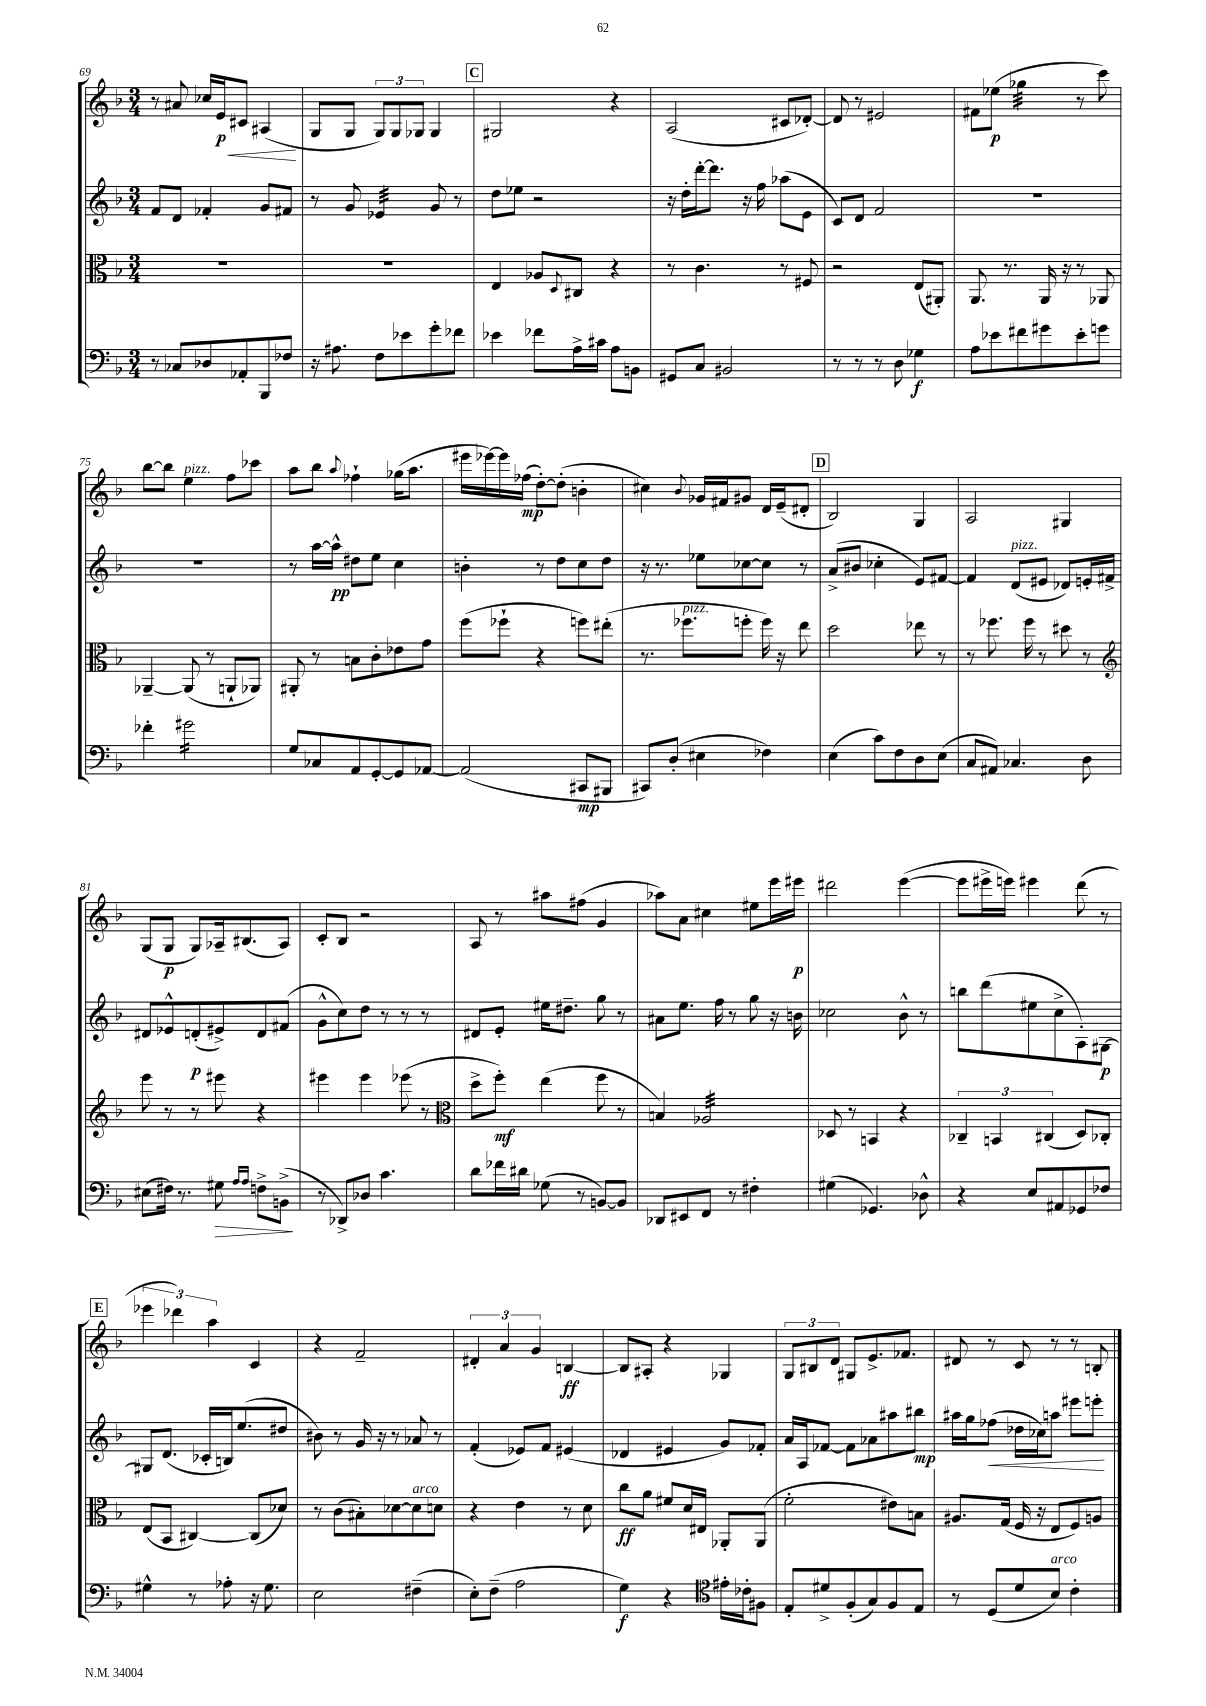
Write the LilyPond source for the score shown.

<<
\new StaffGroup <<
\new Staff = "s0" {
    \clef treble \key f \major \numericTimeSignature \time 3/4
    r8 ais'8 ces''16 e'16\p\< cis'8 ais4\!( |
    g8 g8 \tuplet 3/2 { g8) g8 ges8 } ges4 |
    \mark \markup { \box "C" } gis2 r4 |
    a2( cis'8 des'8~-.) |
    des'8 r8 eis'2 |
    fis'8 ees''8\p( ges''4:32 r8 c'''8) |
    bes''8~ bes''8 e''4^\markup { \italic "pizz." } f''8 ces'''8 |
    a''8 bes''8 \appoggiatura { a''8 } fes''4-! ges''16( a''8. |
    eis'''16 ees'''16~) ees'''16 fes''16\mp( d''8~-.) d''8-.( b'4-. |
    cis''4) \appoggiatura { bes'8 } ges'16 fis'16 gis'8 d'16 e'16--( dis'8-. |
    \mark \markup { \box "D" } bes2) g4 |
    a2 gis4 |
    g8( g8\p g8) aes16-- bis8.( aes8) |
    c'8-. bes8 r2 |
    a8 r8 ais''8 fis''8( g'4 |
    aes''8) a'8 cis''4 eis''8 e'''16 eis'''16\p |
    dis'''2 e'''4~( |
    e'''8 eis'''16-> e'''16) eis'''4 d'''8( r8 |
    \mark \markup { \box "E" } \tuplet 3/2 { ees'''4 des'''4) a''4 } c'4 |
    r4 f'2-- |
    \tuplet 3/2 { dis'4-. a'4 g'4 } b4~\ff |
    b8 ais8-. r4 ges4 |
    \tuplet 3/2 { g8 bis8 d'8 } gis8 e'8.-> fes'8. |
    dis'8 r8 c'8 r8 r8 b8-. \bar "|." |
}
\new Staff = "s1" {
    \clef treble \key f \major \numericTimeSignature \time 3/4
    f'8 d'8 fes'4-. g'8 fis'8 |
    r8 g'8 ees'4:32 g'8 r8 |
    \mark \markup { \box "C" } d''8 ees''8 r2 |
    r16 d''16-. d'''16~-. d'''8. r16 f''16 aes''8( e'8 |
    c'8) d'8 f'2 |
    R2. |
    R2. |
    r8 a''16~ a''16-^\pp dis''8 e''8 c''4 |
    b'4-. r8 d''8 c''8 d''8 |
    r16 r8. ees''8 ces''8~ ces''8 r8 |
    \mark \markup { \box "D" } a'8->( bis'8 ces''4-. e'8) fis'8~ |
    fis'4 d'8^\markup { \italic "pizz." }( eis'8 des'8) e'16-. fis'16-> |
    dis'8 ees'8-^ d'8-.\p( eis'8->) d'8 fis'8( |
    g'8-^ c''8) d''8 r8 r8 r8 |
    dis'8 e'8-. eis''16 dis''8.-- g''8 r8 |
    ais'8 e''8. f''16 r8 g''8 r16 b'16 |
    ces''2 bes'8-^ r8 |
    b''8 d'''8( eis''8 c''8-> a8-.) gis8~\p |
    \mark \markup { \box "E" } gis8 d'8.( ces'16-. b16) e''8.( dis''8 |
    bis'8) r8 g'16 r16 r8 aes'8 r8 |
    f'4-.( ees'8) f'8 eis'4( |
    des'4 eis'4 g'8) fes'8-. |
    a'16 a16 fes'8~ fes'8 aes'8 ais''8 bis''8\mp |
    ais''16 g''16 fes''8\<( des''16 ces''16) a''8 eis'''8 e'''8-.\! \bar "|." |
}
\new Staff = "s2" {
    \clef alto \key f \major \numericTimeSignature \time 3/4
    R2. |
    R2. |
    \mark \markup { \box "C" } e4 aes8 \appoggiatura { d8 } cis8 r4 |
    r8 c'4. r8 fis8 |
    r2 e8( ais,8-.) |
    a,8. r8. a,16 r16 r8 aes,8 |
    aes,4~-- aes,8( r8 a,8-! aes,8) |
    ais,8-. r8 b8 c'8-. ees'8 g'8 |
    f''8( fes''8-! r4 f''8) eis''8-.( |
    r8. fes''8.^\markup { \italic "pizz." } f''8-. f''16) r16 e''8 |
    \mark \markup { \box "D" } d''2 ees''8 r8 |
    r8 fes''8. fes''16 r8 dis''8 r8 |
    \clef treble e'''8 r8 r8 eis'''8 r4 |
    eis'''4 eis'''4 ees'''8( r8 |
    \clef alto d''8-> f''8-.\mf) e''4( f''8 r8 |
    b4) aes2:32 |
    des8 r8 b,4 r4 |
    \tuplet 3/2 { ces4-- b,4 cis4( } d8) ces8-. |
    \mark \markup { \box "E" } e8( bes,8 cis4~) cis8( des'8) |
    r8 c'8( bis8-.) des'8~ des'8^\markup { \italic "arco" } d'8 |
    r4 e'4 r8 d'8 |
    c''8\ff a'8 fis'8 d'16 eis16 aes,8-. aes,8( |
    f'2-. eis'8) b8 |
    ais8. g16( f16 r16 e8 f8) a8 \bar "|." |
}
\new Staff = "s3" {
    \clef bass \key f \major \numericTimeSignature \time 3/4
    r8 ces8 des8 aes,8-. bes,,8 fes8 |
    r16 ais8. f8 ees'8 g'8-. fes'8 |
    \mark \markup { \box "C" } ees'4 fes'8 a16-> cis'16 a8 b,8 |
    gis,8 c8 bis,2 |
    r8 r8 r8 d8 ges4\f |
    a8 ees'8 fis'8 gis'8 ees'8-. g'8 |
    fes'4-. gis'2:16 |
    g8 ces8 a,8 g,8~-. g,8 aes,8~ |
    aes,2( cis,8\mp bis,,8 |
    cis,8) d8-.( eis4 fes4) |
    \mark \markup { \box "D" } e4( c'8) f8 d8 e8( |
    c8 ais,8) ces4. d8 |
    eis8( fis16) r8. gis8\> \grace { a16 a16 } f8-> b,8->\!( |
    r8 des,8->) des8 c'4. |
    d'8 fes'16 dis'16 ges8( r8 b,8~) b,8 |
    des,8 eis,8 f,8 r8 fis4-. |
    gis4( ges,4.) des8-^ |
    r4 e8 ais,8 ges,8 fes8 |
    \mark \markup { \box "E" } gis4-^ r8 aes8-. r16 gis8. |
    e2 fis4--( |
    e8-.) f8--( a2 |
    g4\f) r4 \clef tenor eis'16-. ces'16-. fis8 |
    e8-. dis'8-> f8-.( g8) f8 e8 |
    r8 d8( d'8 bes8^\markup { \italic "arco" }) c'4-. \bar "|." |
}
>>
>>
\layout { \context { \Score currentBarNumber = #69 } }
